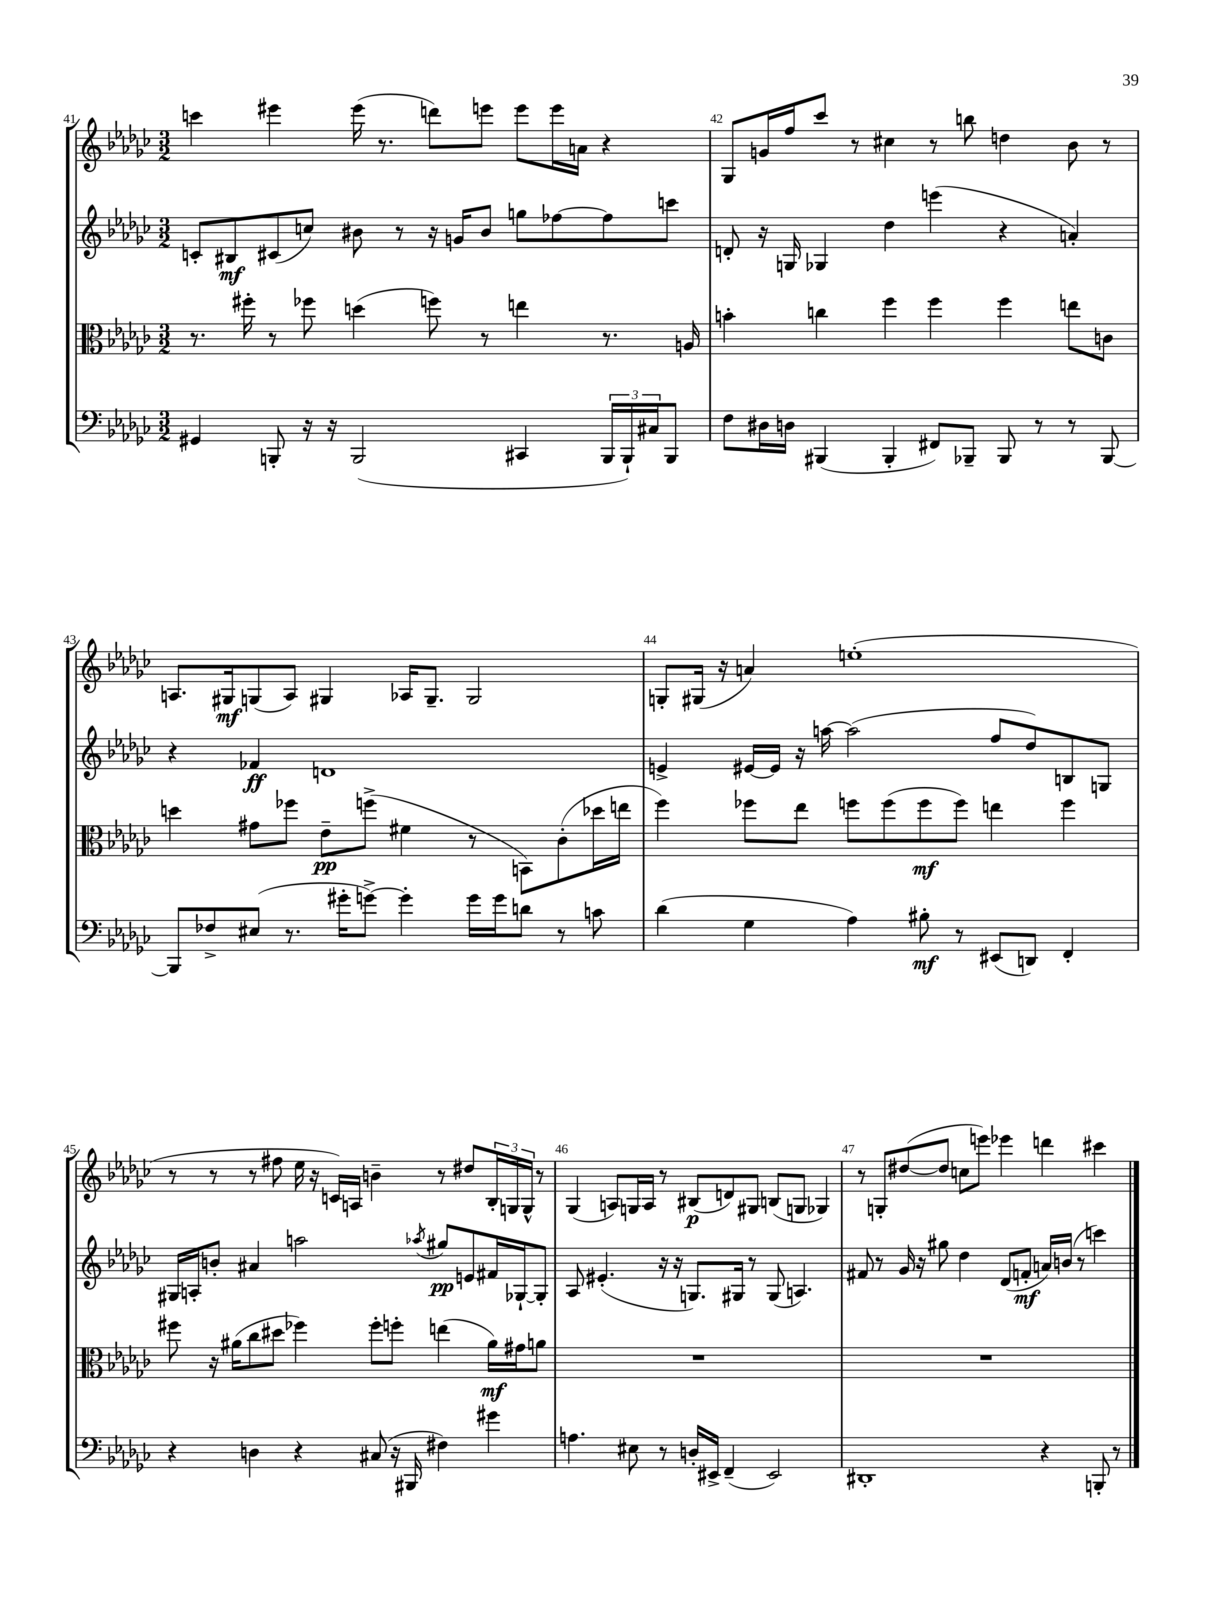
<<
\new StaffGroup <<
\new Staff = "s0" {
    \clef treble \key ges \major \numericTimeSignature \time 3/2
    c'''4 eis'''4 eis'''16( r8. d'''8) e'''8 e'''8 e'''16 a'16 r4 |
    ges8 g'16 f''16 ces'''8 r8 cis''4 r8 b''8 d''4 bes'8 r8 |
    a8. gis16\mf g8( a8) gis4 aes16 gis8.-- gis2 |
    g8-. gis16( r16 a'4) e''1-.( |
    r8 r8 r8 fis''8 ees''16 r16 c'16) a16 b'4-- r8 dis''8 \tuplet 3/2 { bes16-. g16 g16-^ } r8 |
    ges4( a8) g16 a16 r8 bis8\p( d'8) gis8 b8( g8 ges4) |
    r8 g8-. dis''8~( dis''8 c''8 e'''8) ees'''4 d'''4 cis'''4 \bar "|." |
}
\new Staff = "s1" {
    \clef treble \key ges \major \numericTimeSignature \time 3/2
    c'8-. bis8\mf cis'8( c''8) bis'8 r8 r16 g'16 bis'8 g''8 fes''8~ fes''8 c'''8 |
    d'8-. r16 g16 ges4 des''4 e'''4( r4 a'4-.) |
    r4 fes'4\ff d'1 |
    e'4-> eis'16~ eis'16 r16 a''16~ a''2( f''8 des''8) b8 g8 |
    gis16 a16-. b'8-. ais'4 a''2 \acciaccatura { aes''8 } gis''8\pp e'8 fis'16 ges16~-! ges8-. |
    aes8 eis'4.-.( r16 r16 g8.) gis16 r8 gis8( a4.) |
    fis'8 r8 ges'16 r16 gis''8 des''4 des'8( f'8-.\mf a'16) b'16( r8 c'''4) \bar "|." |
}
\new Staff = "s2" {
    \clef alto \key ges \major \numericTimeSignature \time 3/2
    r8. fis''16-. r8 fes''8 d''4( f''8) r8 e''4 r8. a16 |
    b'4-. c''4 f''4 f''4 f''4 e''8 c'8 |
    d''4 gis'8 fes''8 ees'8--\pp f''8->( fis'4 r8 b,8) ces'8-.( des''16 e''16 |
    f''4) fes''8 ees''8 f''8 f''8( f''8\mf f''8) e''4 f''4 |
    fis''8 r16 ais'16( ces''8 dis''8 fes''4) fes''8-. f''8-. e''4( ais'16\mf) gis'16 a'8 |
    R1. |
    R1. \bar "|." |
}
\new Staff = "s3" {
    \clef bass \key ges \major \numericTimeSignature \time 3/2
    gis,4 b,,8-. r16 r16 b,,2( cis,4 \tuplet 3/2 { b,,16 b,,16-!) cis16 } b,,8 |
    f8 dis16 d16 bis,,4( bis,,4-. fis,8) bes,,8-- bes,,8 r8 r8 bes,,8~ |
    bes,,8 fes8-> eis8( r8. gis'16-. g'8~->) g'4-. g'16 g'16 d'8 r8 c'8 |
    des'4( ges4 aes4) bis8-.\mf r8 eis,8( d,8) f,4-. |
    r4 d4 r4 cis8( r16 bis,,16 fis4) gis'4 |
    a4. eis8 r8 d16-. eis,16-> f,4--( eis,2) |
    dis,1-. r4 b,,8-. r8 \bar "|." |
}
>>
>>
\layout { \context { \Score currentBarNumber = #41 \override BarNumber.break-visibility = ##(#f #t #t) barNumberVisibility = #all-bar-numbers-visible } }
